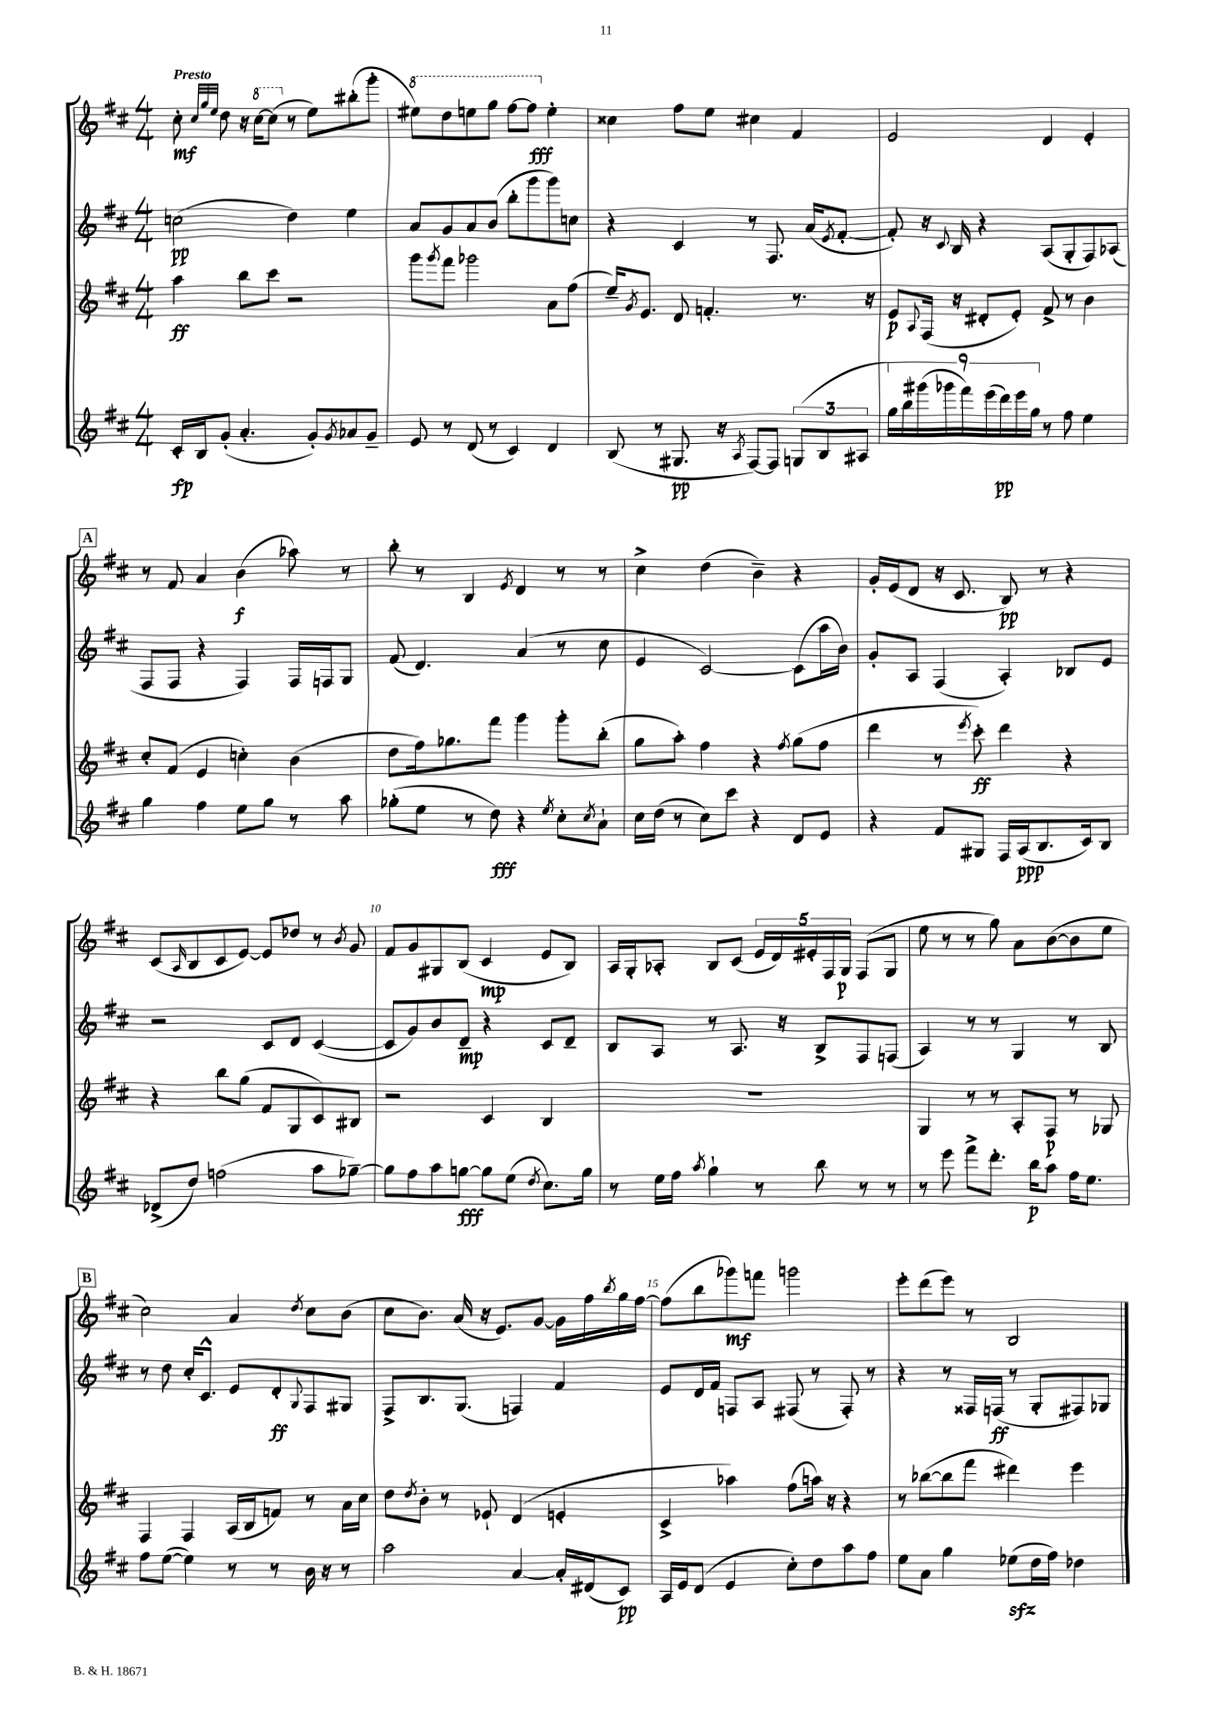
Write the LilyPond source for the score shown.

<<
\new StaffGroup <<
\new Staff = "s0" {
    \clef treble \key d \major \numericTimeSignature \time 4/4 \tempo "Presto"
    cis''8-.\mf \grace { cis''32 g''32 e''32 } d''8 r16 \ottava #1 cis'''16~ cis'''8( \ottava #0 r8 e''8) bis''8-.( g'''8-. |
    \ottava #1 eis'''8) d'''8 e'''8 g'''8 fis'''8~ fis'''8\fff \ottava #0 e''4-. |
    cisis''4 fis''8 e''8 cis''4 fis'4 |
    e'2 d'4 e'4-. |
    \mark \markup { \box "A" } r8 fis'8 a'4 b'4\f( aes''8) r8 |
    b''8-. r8 b4 \acciaccatura { e'8 } d'4 r8 r8 |
    cis''4-> d''4( b'4--) r4 |
    g'16-. e'16( d'8 r16 cis'8. b8\pp) r8 r4 |
    cis'8( \grace { a16 } b8 cis'8 e'8~) e'8 des''8 r8 \acciaccatura { b'8 } g'8 |
    fis'8 g'8 gis8 b8( cis'4\mp e'8 b8) |
    a16 g16-. aes8-. b8 cis'8( \tuplet 5/4 { e'16 d'16) eis'16-. fis16 g16\p } fis8( g8 |
    e''8 r8 r8 g''8) a'8 b'8~( b'8 e''8 |
    \mark \markup { \box "B" } cis''2) a'4 \acciaccatura { d''8 } cis''8 b'8( |
    cis''8 b'8.) a'16( r16 e'8.) g'8~ g'16 fis''16 \acciaccatura { b''8 } g''16 fis''16~ |
    fis''8( b''8 ges'''8\mf) f'''8 g'''2 |
    e'''8-. d'''8( e'''8) r8 b2 \bar "|." |
}
\new Staff = "s1" {
    \clef treble \key d \major \numericTimeSignature \time 4/4
    c''2\pp( d''4) e''4 |
    a'8 g'8 a'8 b'8( b''8-. g'''8 g'''8) c''8 |
    r4 cis'4 r8 fis8. a'16( \acciaccatura { e'8 } fis'8~-. |
    fis'8-.) r16 \appoggiatura { cis'8 } b16 r4 a8( g8-. fis8) aes8( |
    \mark \markup { \box "A" } fis8 fis8 r4 fis4) fis16 f16 g8 |
    fis'8( d'4.) a'4( r8 cis''8 |
    e'4 cis'2~) cis'8( a''16 b'16) |
    g'8-. a8 fis4( a4-.) bes8 e'8 |
    r2 cis'8 d'8 cis'4~( |
    cis'8 g'8) b'8 d'8--\mp r4 cis'8 d'8-- |
    b8 a8 r8 a8. r16 b8-> fis8 f8( |
    a4) r8 r8 g4 r8 b8 |
    \mark \markup { \box "B" } r8 d''8 cis''16-. cis'8.-^ e'8 d'8-.\ff \appoggiatura { g8 } fis8 gis8 |
    fis8-> b8. g8.( f4) fis'4 |
    e'8 d'16 fis'16 f8 a8 fis8( r8 fis8-.) r8 |
    r4 r8 fisis16 f16\ff( r8 g8-. fis8) ges8 \bar "|." |
}
\new Staff = "s2" {
    \clef treble \key d \major \numericTimeSignature \time 4/4
    a''4\ff b''8 cis'''8 r2 |
    g'''8 \acciaccatura { g'''8 } fis'''8 ges'''2 a'8 fis''8( |
    e''16--) \acciaccatura { g'8 } e'8. d'8 f'4.-. r8. r16 |
    e'8\p \appoggiatura { a8 } fis16( r16 dis'8-. e'8-.) fis'8-> r8 b'4 |
    \mark \markup { \box "A" } cis''8-. fis'8( e'4 c''4-.) b'4( |
    d''8 fis''16) ges''8. fis'''8 g'''4 g'''8-. b''8-.( |
    g''8 a''8-.) fis''4 r4 \acciaccatura { fis''8 } g''8( fis''8 |
    d'''4 r8 \acciaccatura { e'''8 } cis'''8-.\ff) d'''4 r4 |
    r4 b''8 g''8( fis'8 g8 cis'8) bis8 |
    r2 cis'4 b4 |
    R1 |
    g4 r8 r8 a8-. fis8\p r8 ges8 |
    \mark \markup { \box "B" } fis4 fis4 a16( b16 f'8) r8 a'16 cis''16 |
    d''8 \acciaccatura { d''8 } b'8-. r8 ees'8-! d'4( e'4-. |
    cis'4-> aes''4) fis''8( a''16) r16 r4 |
    r8 bes''8~( bes''8 fis'''8 dis'''4) e'''4 \bar "|." |
}
\new Staff = "s3" {
    \clef treble \key d \major \numericTimeSignature \time 4/4
    cis'16-.\fp b16 g'8-.( a'4.-. g'8-.) \acciaccatura { g'8 } aes'8 g'8-- |
    e'8 r8 d'8( r8 cis'4) d'4 |
    b8( r8 gis8.\pp r16 \acciaccatura { a8 } fis8~) fis8 \tuplet 3/2 { g8( b8 ais8 } |
    \tuplet 9/8 { g''16) b''16 gis'''16( ges'''16 fis'''16) e'''16( d'''16\pp) e'''16 g''16 } r8 fis''8 e''4 |
    \mark \markup { \box "A" } g''4 fis''4 e''8 g''8 r8 a''8 |
    ges''8-.( e''8 r8 d''8\fff) r4 \acciaccatura { e''8 } cis''8-. \acciaccatura { cis''8 } a'8-! |
    cis''16 d''16( r8 cis''8) cis'''8 r4 d'8 e'8 |
    r4 fis'8 gis8 fis16 a16\ppp( b8. cis'16) b8 |
    des'8->( d''8) f''2( a''8 ges''8~--) |
    ges''8 fis''8 a''8 g''8~\fff g''8 e''8( \acciaccatura { d''8 } cis''8.) g''16 |
    r8 e''16 fis''16 \acciaccatura { a''8 } g''4-! r8 b''8 r8 r8 |
    r8 e'''8 fis'''8-> d'''8.-. b''16\p a''8 fis''16 e''8. |
    \mark \markup { \box "B" } fis''8 e''8~( e''4) r8 r8 b'16 r16 r8 |
    a''2 a'4~ a'16-. dis'16( cis'8\pp) |
    a16 e'16 d'8( e'4 cis''8-.) d''8 a''8 fis''8 |
    e''8 a'8 g''4 ees''8\sfz( d''16 fis''16) des''4 \bar "|." |
}
>>
>>
\layout { \context { \Score \override BarNumber.break-visibility = ##(#f #t #t) barNumberVisibility = #(every-nth-bar-number-visible 5) } }
